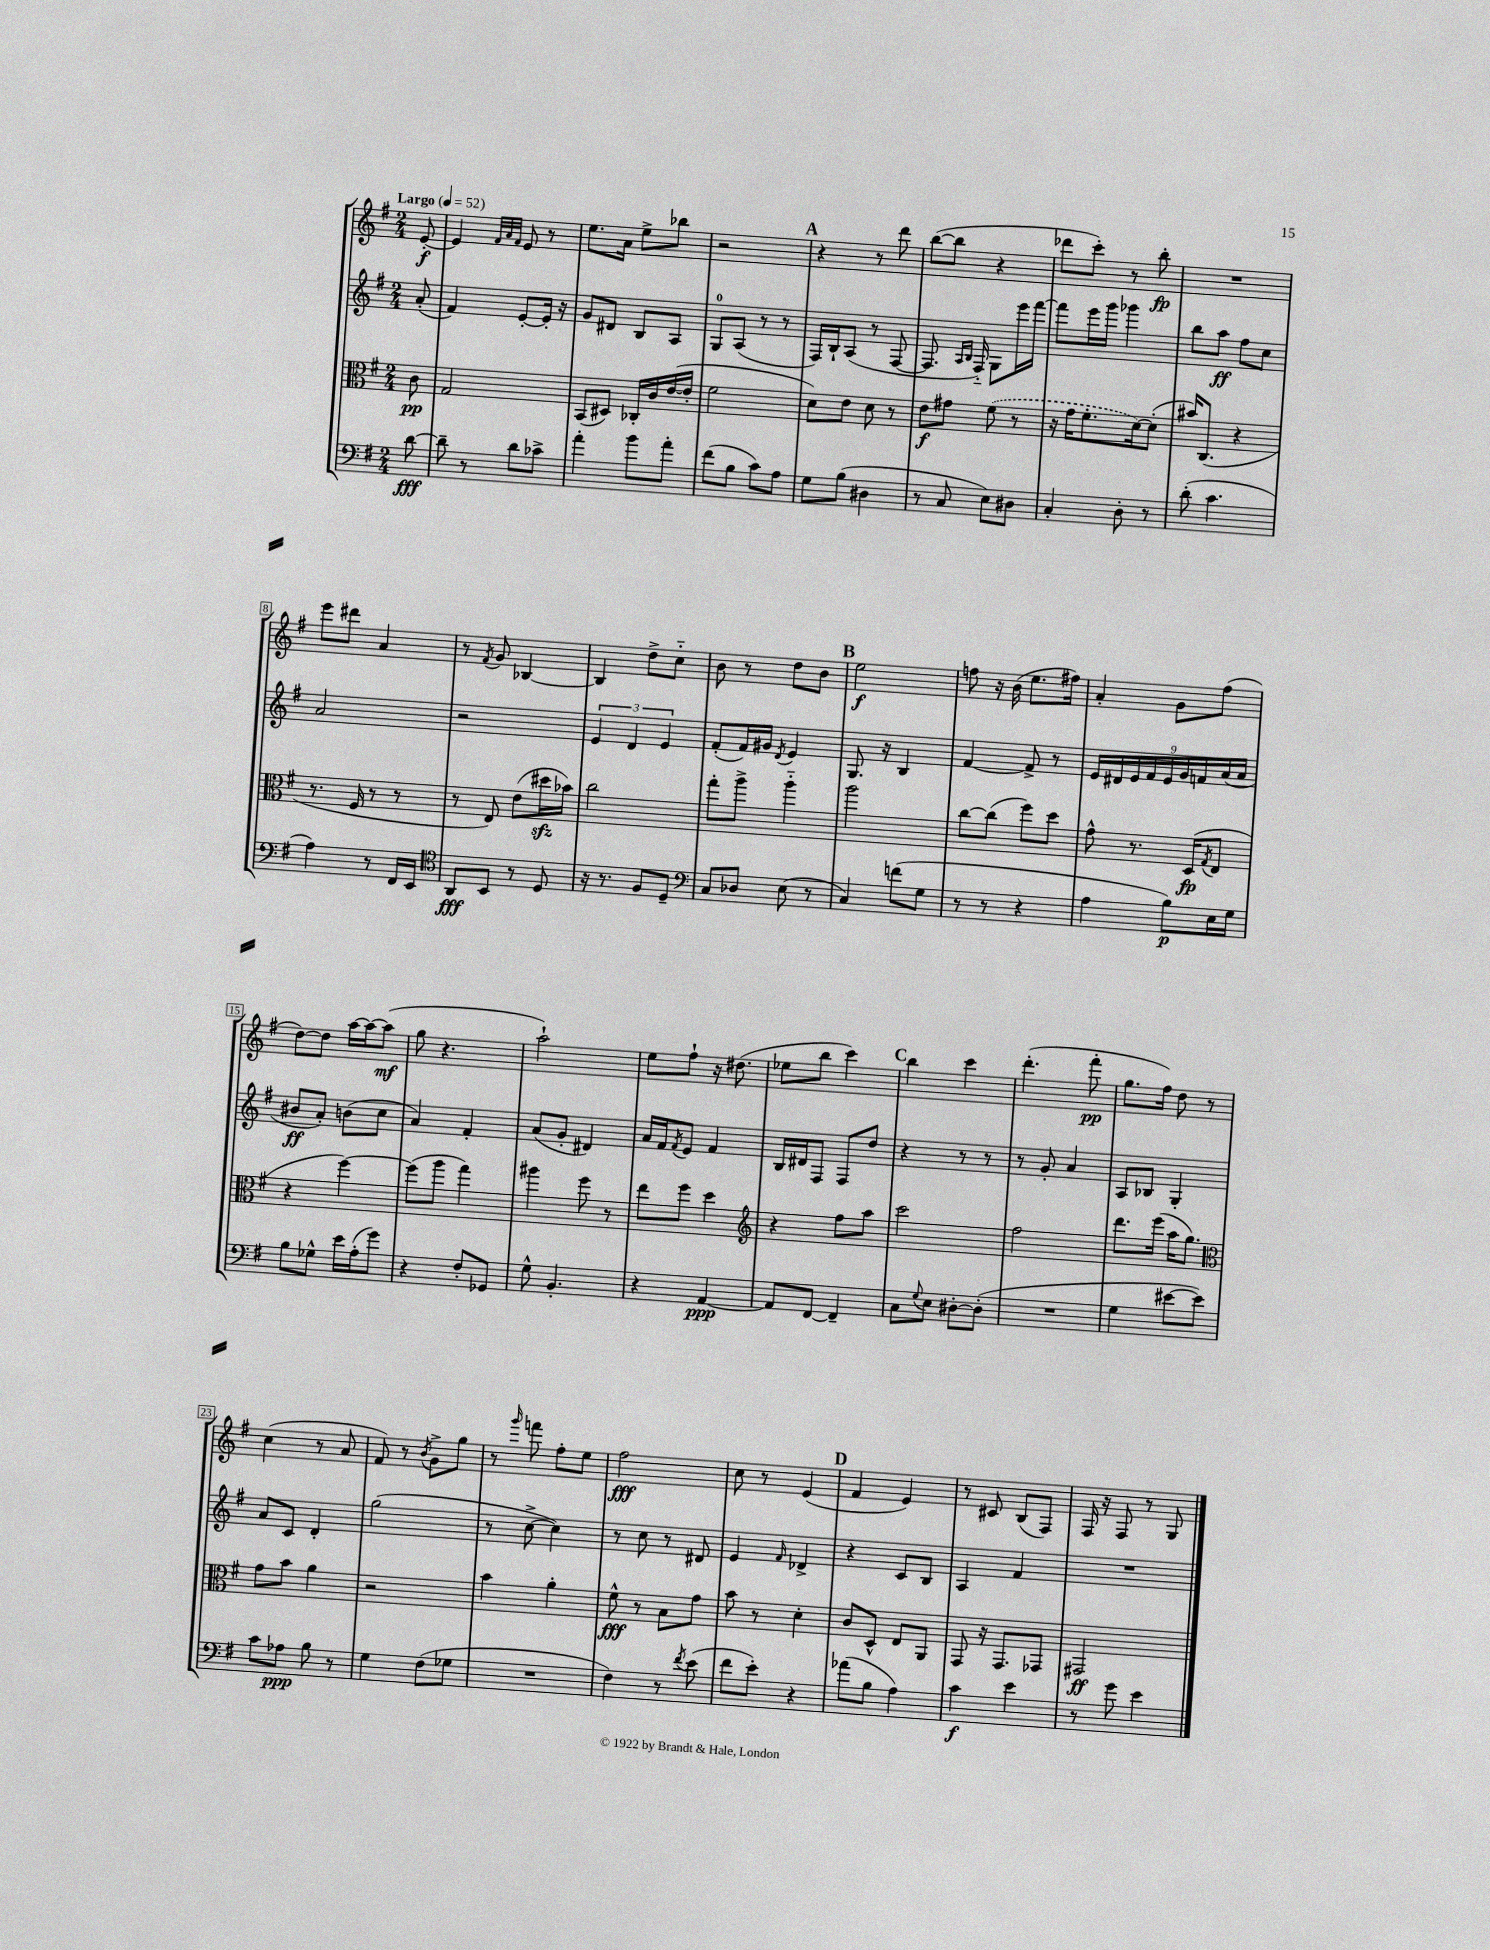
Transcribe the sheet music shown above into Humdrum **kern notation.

**kern	**dynam	**kern	**dynam	**kern	**dynam	**kern	**dynam
*part4	*part4	*part3	*part3	*part2	*part2	*part1	*part1
*staff4	*staff4	*staff3	*staff3	*staff2	*staff2	*staff1	*staff1
*clefF4	*	*clefC3	*	*clefG2	*	*clefG2	*
*k[f#]	*	*k[f#]	*	*k[f#]	*	*k[f#]	*
*M2/4	*	*M2/4	*	*M2/4	*	*M2/4	*
*MM52	*	*MM52	*	*MM52	*	*MM52	*
=	=	=	=	=	=	=	=
!	!	!	!	!	!	!LO:TX:a:B:t=Largo	!
[8d\	fff	8c\	pp	(8a'/	.	[8e'/	f
=1	=1	=1	=1	=1	=1	=1	=1
8d~\]	.	2G/	.	4f#/)	.	4e/]	.
8r	.	.	.	.	.	.	.
.	.	.	.	.	.	32qqf#/LLL	.
.	.	.	.	.	.	32qqa/	.
.	.	.	.	.	.	32qqf#/JJJ	.
8d\L	.	.	.	[8e'/L	.	8e/	.
8c-X^\J	.	.	.	16e'/Jk]	.	8r	.
.	.	.	.	16r	.	.	.
=2	=2	=2	=2	=2	=2	=2	=2
4a'\	.	(8BB/L	.	8g/L	.	8.ee\L	.
.	.	8D#X/J)	.	8d#X/J	.	.	.
.	.	.	.	.	.	16a\Jk	.
8b\L	.	16C-X'/LL	.	8B/L	.	8ee^\L	.
.	.	16c/	.	.	.	.	.
8a'\J	.	([16e/	.	8A/J	.	8bb-X\J	.
.	.	16e'/JJ]	.	.	.	.	.
=3	=3	=3	=3	=3	=3	=3	=3
(8f#\L	.	2f#\	.	8G/L	.	2r	.
8B\J	.	.	.	(8A/J	.	.	.
8c\L)	.	.	.	8r	.	.	.
8A\J	.	.	.	8r	.	.	.
!!LO:REH:place=s1:t=A
=4	=4	=4	=4	=4	=4	=4	=4
8G\L	.	8d\L)	.	16F#/LL)	.	4r	.
.	.	.	.	16B`/J	.	.	.
(8B\J	.	8e\J	.	(8A/J	.	.	.
4D#X\	.	8d\	.	8r	.	8r	.
.	.	8r	.	[8F#/	.	8ddd\	.
=5	=5	=5	=5	=5	=5	=5	=5
8r	.	8e\L	f	8.F#/]	.	([8bb\L	.
8C/	.	8g#X\J	.	.	.	8bb\J]	.
.	.	.	.	16qqA/LL	.	.	.
.	.	.	.	16qqB/JJ	.	.	.
.	.	.	.	16F#/)	.	.	.
8E\L)	.	(8f#\	.	8G\L	.	4r	.
8D#X\J	.	8r	.	16eee\L	.	.	.
.	.	.	.	[16fff#\JJ	.	.	.
=6	=6	=6	=6	=6	=6	=6	=6
4C'/	.	16r	.	8fff#\L]	.	8ddd-X\L	.
.	.	16g\KL	.	.	.	.	.
.	.	8.f#'\	.	16eee\L	.	8ccc'\J)	.
.	.	.	.	16ggg\JJ	.	.	.
8D'\	.	.	.	4ggg-X\	.	8r	.
.	.	[16d\k)	.	.	.	.	.
8r	.	(8d'\J]	.	.	.	8bb'\	fp
=7	=7	=7	=7	=7	=7	=7	=7
(8d'\	.	16b#X/KL)	.	8bb\L	.	2r	.
.	.	(8.C/J	.	.	.	.	.
4.c\	.	.	.	8aa\J	ff	.	.
.	.	4r	.	8ff#\L	.	.	.
.	.	.	.	8cc\J	.	.	.
!!LO:LB:g=z
=8	=8	=8	=8	=8	=8	=8	=8
4A\)	.	8.r	.	2a/	.	8eee\L	.
.	.	.	.	.	.	8ddd#X\J	.
.	.	16F#/	.	.	.	.	.
8r	.	8r	.	.	.	4a/	.
16FF#/LL	.	8r	.	.	.	.	.
16EE/JJ	.	.	.	.	.	.	.
=9	=9	=9	=9	=9	=9	=9	=9
*clefC4	*	*	*	*	*	*	*
8AA/L	fff	8r	.	2r	.	8r	.
.	.	.	.	.	.	8qf#/	.
8BB/J	.	8E/)	.	.	.	8g/	.
8r	.	(8e\L	.	.	.	[4B-X/	.
8D/	.	16dd#Xzz\L	.	.	.	.	.
.	.	16b-X\JJ)	.	.	.	.	.
=10	=10	=10	=10	=10	=10	=10	=10
16r	.	2cc\	.	6e/	.	4B-/]	.
8.r	.	.	.	.	.	.	.
.	.	.	.	6d/	.	.	.
8F#/L	.	.	.	.	.	8dd^\L	.
.	.	.	.	6e/	.	.	.
8D~/J	.	.	.	.	.	8cc\J	.
=11	=11	=11	=11	=11	=11	=11	=11
*clefF4	*	*	*	*	*	*	*
8C/L	.	8gg'\L	.	(8f#'/L	.	8b\	.
8D-X/J	.	8aa^\J	.	16f#/L)	.	8r	.
.	.	.	.	16g#X/JJ	.	.	.
.	.	.	.	8qd/	.	.	.
(8E\	.	4aa\	.	4e/	.	8dd\L	.
8r	.	.	.	.	.	8b\J	.
!!LO:REH:place=s1:t=B
=12	=12	=12	=12	=12	=12	=12	=12
4C/)	.	2aa\	.	8.G/	.	2ee\	f
.	.	.	.	16r	.	.	.
(8fn\L	.	.	.	4B/	.	.	.
8G\J	.	.	.	.	.	.	.
=13	=13	=13	=13	=13	=13	=13	=13
8r	.	[8cc\L	.	[4f#/	.	8ffn\	.
8r	.	(8cc\J]	.	.	.	16r	.
.	.	.	.	.	.	(16b\	.
4r	.	8ff#\L)	.	8f#^/]	.	8.ee\L	.
.	.	8dd\J	.	8r	.	.	.
.	.	.	.	.	.	16ff#X\Jk)	.
=14	=14	=14	=14	=14	=14	=14	=14
4A\	.	8g^^\	.	18e/LL	.	4a'/	.
.	.	.	.	18d#X/	.	.	.
.	.	.	.	18e/	.	.	.
.	.	8.r	.	.	.	.	.
.	.	.	.	18f#/	.	.	.
.	.	.	.	18e/	.	.	.
8B\L)	p	.	.	.	.	8g\L	.
.	.	.	.	18g/	.	.	.
.	.	(16D/KL	fp	.	.	.	.
.	.	.	.	18fn/	.	.	.
.	.	8qG/	.	.	.	.	.
16E\L	.	8E/J	.	.	.	(8ff#\J	.
.	.	.	.	(18a/	.	.	.
16G\JJ	.	.	.	.	.	.	.
.	.	.	.	18a/JJ	.	.	.
!!LO:LB:g=z
=15	=15	=15	=15	=15	=15	=15	=15
8B\L	.	4r	.	8b#X/L	ff	[8dd\L)	.
8G-X^^\J	.	.	.	8a'/J)	.	8dd\J]	.
16e\LL	.	[4ff#\)	.	(8bn\L	.	[16aa\LL	.
(16A'\J	.	.	.	.	.	16aa\J_	.
8g\J)	.	.	.	8cc\J	.	(8aa\J]	mf
=16	=16	=16	=16	=16	=16	=16	=16
4r	.	(8ff#\L]	.	4a/)	.	8gg\	.
.	.	8aa\J	.	.	.	4.r	.
8F#'/L	.	4gg\)	.	4f#'/	.	.	.
8GG-X/J	.	.	.	.	.	.	.
=17	=17	=17	=17	=17	=17	=17	=17
8G^^\	.	4aa#X\	.	(8a/L	.	2aa`\)	.
4.BB'/	.	.	.	8g'/J	.	.	.
.	.	8ff#\	.	4d#X/)	.	.	.
.	.	8r	.	.	.	.	.
=18	=18	=18	=18	=18	=18	=18	=18
4r	.	8ee\L	.	16a/LL	.	8ee\L	.
.	.	.	.	16f#/J	.	.	.
.	.	.	.	8qf#/	.	.	.
.	.	8ff#\J	.	8e/J	.	8ff#`\J	.
[4AA/	ppp	4dd\	.	4f#/	.	16r	.
.	.	.	.	.	.	(8.dd#X\	.
=19	=19	=19	=19	=19	=19	=19	=19
*	*	*clefG2	*	*	*	*	*
8AA/L]	.	4r	.	16B/LL	.	8ee-X\L	.
.	.	.	.	16d#X/J	.	.	.
[8FF#/J	.	.	.	8F#/J	.	8bb\J	.
4FF#~/]	.	8ff#\L	.	8F#/L	.	4ccc\)	.
.	.	8aa\J	.	8dd/J	.	.	.
!!LO:REH:place=s1:t=C
=20	=20	=20	=20	=20	=20	=20	=20
8C\L	.	2ccc\	.	4r	.	4bb\	.
8qqG/	.	.	.	.	.	.	.
8E\J	.	.	.	.	.	.	.
[8D#X'\L	.	.	.	8r	.	4ccc\	.
(8D#'\J]	.	.	.	8r	.	.	.
=21	=21	=21	=21	=21	=21	=21	=21
2r	.	2ff#\	.	8r	.	(4.ddd'\	.
.	.	.	.	8g'/	.	.	.
.	.	.	.	4a/	.	.	.
.	.	.	.	.	.	8fff#'\	pp
=22	=22	=22	=22	=22	=22	=22	=22
4G\	.	8.ddd\L	.	8A/L	.	8.gg\L	.
.	.	.	.	8B-X/J	.	.	.
.	.	(16eee\Jk	.	.	.	16ff#\Jk)	.
[8e#X\L	.	16aa\KL	.	4G'/	.	8dd\	.
.	.	8.gg\J)	.	.	.	.	.
8e#\J])	.	.	.	.	.	8r	.
!!LO:LB:g=z
=23	=23	=23	=23	=23	=23	=23	=23
*	*	*clefC3	*	*	*	*	*
8c\L	.	8g\L	.	8a/L	.	(4cc\	.
8A-X\J	ppp	8b\J	.	8c/J	.	.	.
8B\	.	4a\	.	4d'/	.	8r	.
8r	.	.	.	.	.	8a/	.
=24	=24	=24	=24	=24	=24	=24	=24
4G\	.	2r	.	(2gg\	.	8f#/)	.
.	.	.	.	.	.	8r	.
.	.	.	.	.	.	8qb/	.
(8F#\L	.	.	.	.	.	8g^\L	.
8G-X\J	.	.	.	.	.	8gg\J	.
=25	=25	=25	=25	=25	=25	=25	=25
2r	.	4b\	.	8r	.	8r	.
.	.	.	.	.	.	16qqggg/	.
.	.	.	.	[8cc^\	.	8fffn\	.
.	.	4a'\	.	4cc\])	.	8ff#'\L	.
.	.	.	.	.	.	8ee\J	.
=26	=26	=26	=26	=26	=26	=26	=26
4F#\)	.	8f#^^\	fff	8r	.	2ff#\	fff
.	.	8r	.	8cc\	.	.	.
8r	.	8B\L	.	8r	.	.	.
8qf#/	.	.	.	.	.	.	.
(8e\	.	8g\J	.	8d#X/	.	.	.
=27	=27	=27	=27	=27	=27	=27	=27
8f#\L	.	8b\	.	4e/	.	8cc\	.
8e'\J)	.	8r	.	.	.	8r	.
.	.	.	.	16qqf#/	.	.	.
4r	.	4d'\	.	4d-X^/	.	(4e/	.
!!LO:REH:place=s1:t=D
=28	=28	=28	=28	=28	=28	=28	=28
(8a-X\L	.	8c/L	.	4r	.	4f#/	.
8B\J	.	8D^^/J	.	.	.	.	.
4A\)	.	8E/L	.	8c/L	.	4e/)	.
.	.	8AA/J	.	8B/J	.	.	.
=29	=29	=29	=29	=29	=29	=29	=29
4c\	f	8GG/	.	4A/	.	8r	.
.	.	16r	.	.	.	8c#X/	.
.	.	8.GG/L	.	.	.	.	.
4e\	.	.	.	4f#/	.	(8B/L	.
.	.	8GG-X/J	.	.	.	8F#/J)	.
=30	=30	=30	=30	=30	=30	=30	=30
8r	.	2GG#X/	ff	2r	.	16F#/	.
.	.	.	.	.	.	16r	.
8g\	.	.	.	.	.	8F#/	.
4e\	.	.	.	.	.	8r	.
.	.	.	.	.	.	8G/	.
==	==	==	==	==	==	==	==
*-	*-	*-	*-	*-	*-	*-	*-
